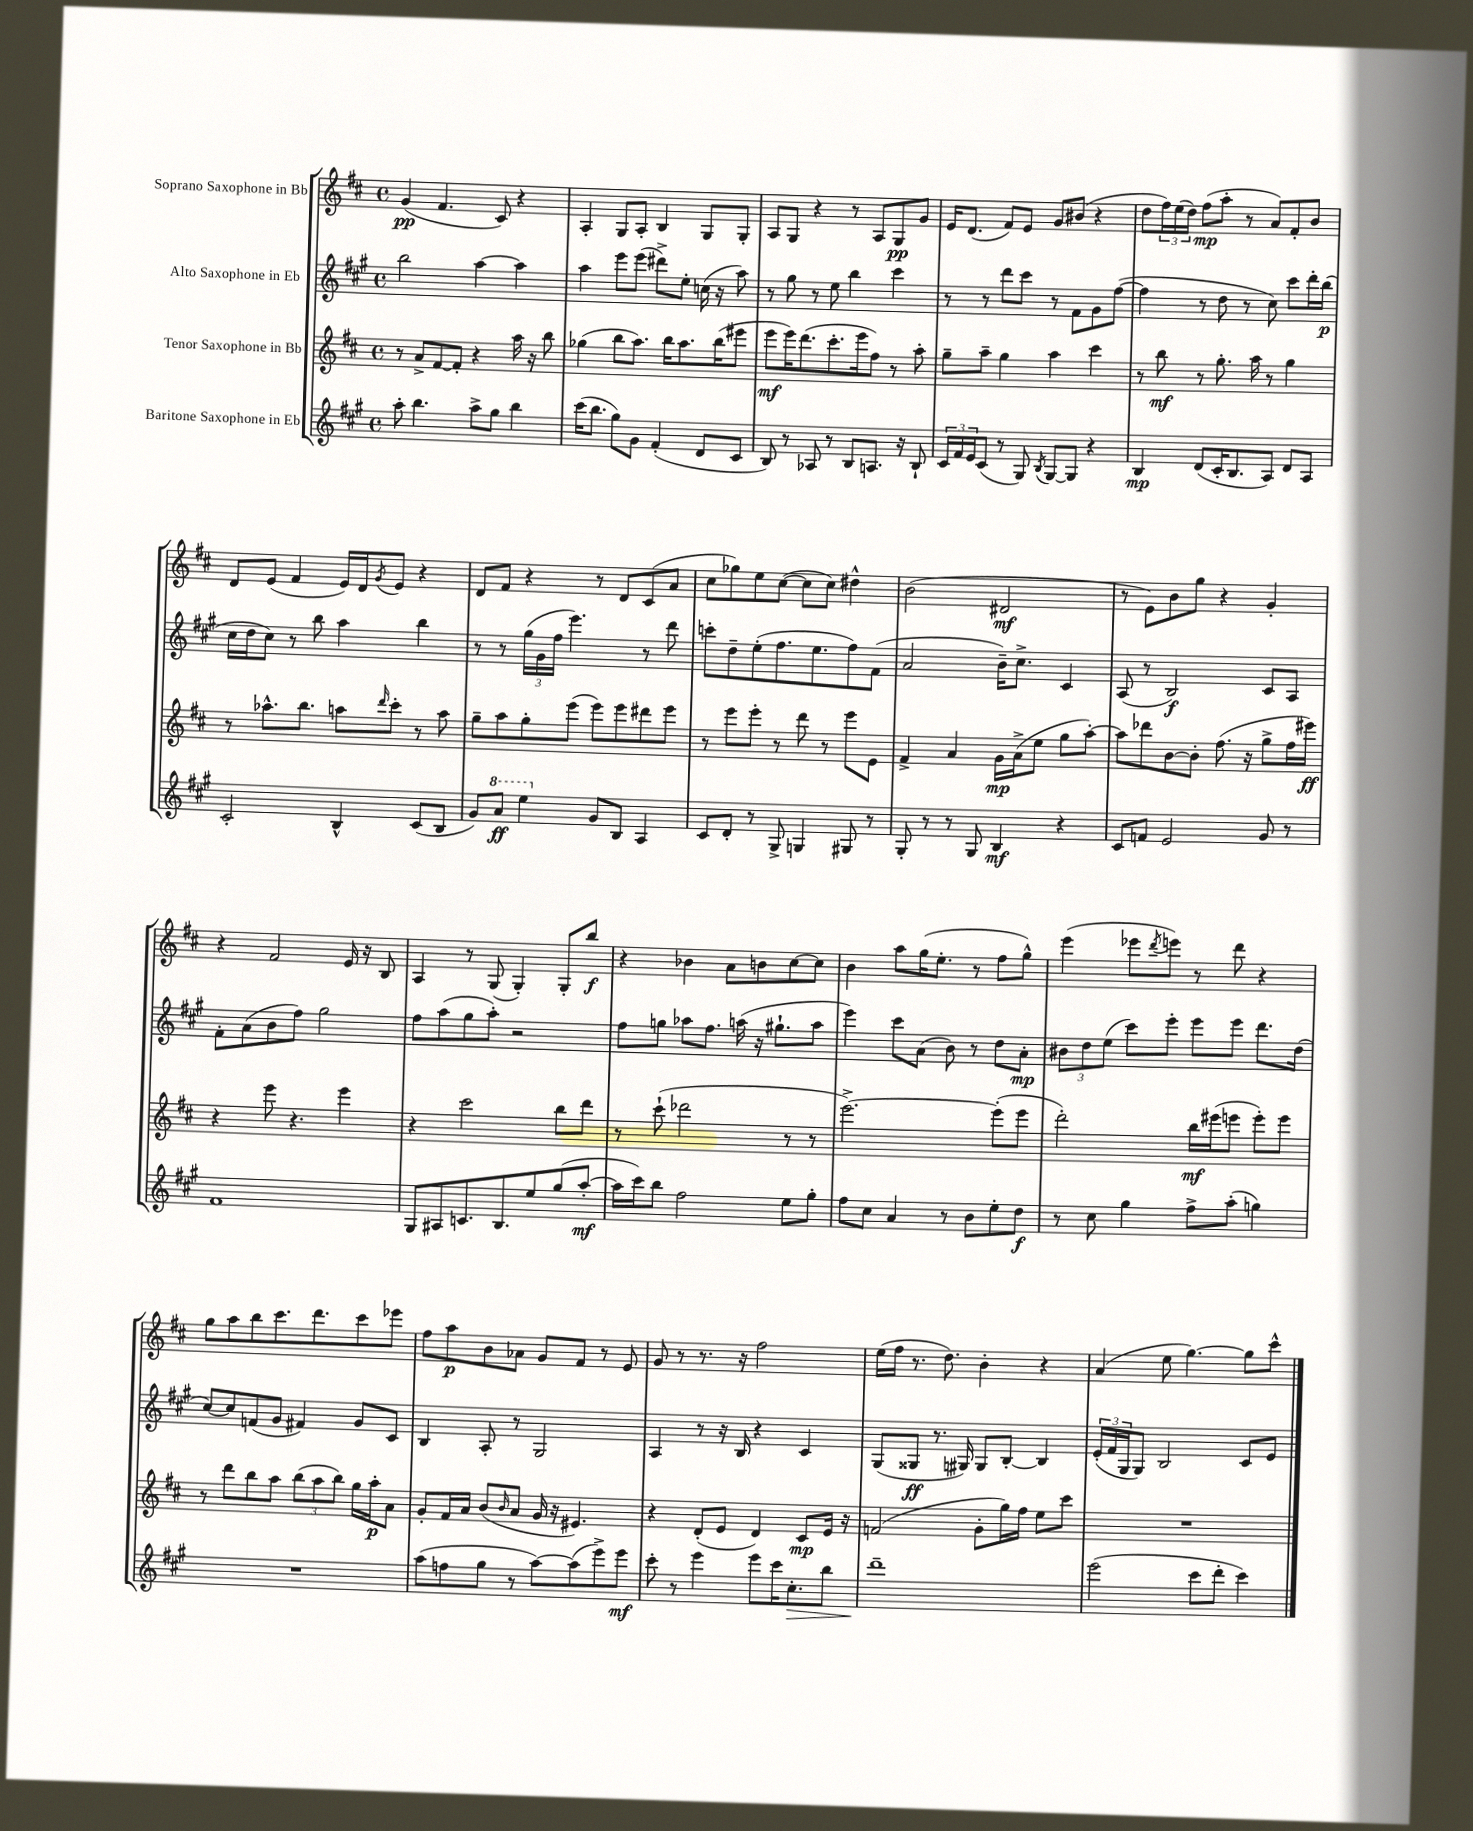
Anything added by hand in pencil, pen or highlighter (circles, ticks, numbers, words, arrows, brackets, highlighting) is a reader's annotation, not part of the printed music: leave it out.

**kern	**kern	**kern	**kern
*staff4	*staff3	*staff2	*staff1
*clefG2	*clefG2	*clefG2	*clefG2
*k[f#c#g#]	*k[f#c#]	*k[f#c#g#]	*k[f#c#]
*M4/4	*M4/4	*M4/4	*M4/4
*met(c)	*met(c)	*met(c)	*met(c)
8aa'	8r	2bb	(4g
4.bb	8a^	.	.
.	[8f#	.	4.f#
.	8f#']	.	.
8aa^	4r	[4aa	.
8gg#	.	.	8c#)
4bb	16aa	4aa]	4r
.	16r	.	.
.	8bb	.	.
=	=	=	=
(16ccc#	(4gg-	4aa	4A'
8.bb	.	.	.
8gg#)	8bb	8eee	8G
8g#	8.aa)	(8eee	8A'
(4f#'	.	8ddd#^)	4B
.	16bb	.	.
.	8.aa	8ee'	.
8d	.	(16cc	8G
.	(16bb	16r	.
8c#	8eee#	8aa)	8G'
=	=	=	=
8B)	8eee	8r	8A
8r	16eee)	8gg#	8G
.	(8.ddd	.	.
8A-	.	8r	4r
8r	8.ccc#'	8ee	.
8B	.	4bb	8r
.	16eee	.	.
8.A	8ff#)	.	8A
.	8r	4ccc#	8G
16r	.	.	.
8B`	8aa'	.	8g
=	=	=	=
24c#	8gg~	8r	16e
24f#	.	.	.
.	.	.	(8.d
24e	.	.	.
(8c#	8aa~	8r	.
8r	4gg	8ddd	8f#)
8G#)	.	8ccc#	8e
8qB	.	.	.
[8G#	4aa	8r	8g
8G#]	.	8f#	(8b#
4r	4ccc#	8g#	4r
.	.	([8ff#	.
=	=	=	=
4B	8r	4ff#]	8dd
.	8bb	.	24ff#)
.	.	.	(24ee
.	.	.	24dd)
(8d	8r	8r	(8ff#
16c#'	8.gg'	8dd	8aa'
8.B	.	.	.
.	.	8r	8r
.	16aa	.	.
8A)	8r	8cc#)	8a)
8d	4gg	8ccc#	8f#'
8A	.	16ddd'	8b
.	.	(16bb	.
=	=	=	=
2c#'	8r	16cc#	8d
.	.	16dd	.
.	8.aa-^^	8cc#)	(8e
.	.	8r	4f#
.	8.bb	.	.
.	.	8bb	.
4B^^	8aa	4aa	16e)
.	.	.	16d
.	16qqddd	.	8qg
.	8ccc#'	.	8e
(8c#	8r	4bb	4r
8B	8aa	.	.
=	=	=	=
8g#)	8gg~	8r	8d
8aa	8aa	8r	8f#
4eee	8gg'	(24gg#	4r
.	.	24g#	.
.	.	24ff#	.
.	(8eee	4.eee)	.
8g#	8eee)	.	8r
8B	8eee	.	8d
4A	8ddd#	8r	(8c#
.	8eee	8ddd	8a
=	=	=	=
8c#	8r	8ccc'	8cc#
8d'	8eee	8dd~	8gg-)
8r	8eee'	(8ee'	8ee
8G#^	8r	8.ff#	([8cc#
4G	8ddd	.	8cc#]
.	.	8.ee	.
.	8r	.	8cc#)
8G#	8eee	8ff#)	4dd#^^
8r	8e	(8f#	.
=	=	=	=
8G#'	4f#^	2a	(2b
8r	.	.	.
8r	4a	.	.
8G#	.	.	.
4B	16g	16b~)	2d#
.	(16a^	8.cc#^	.
.	8ee	.	.
4r	8gg	4c#	.
.	[8aa')	.	.
=	=	=	=
8c#	8aa]	(8A	8r
8f	8ddd-	8r	8e)
2e	[8b	2B)	8b
.	8b']	.	8gg
.	(8.ff#	.	4r
.	16r	.	.
8g#	8gg^	8c#	4g'
8r	16ff#	8A	.
.	16eee#)	.	.
=	=	=	=
1f#	4r	8f#'	4r
.	.	(8a	.
.	8eee	8b	2f#
.	4.r	8ff#)	.
.	.	2gg#	.
.	4eee	.	16e
.	.	.	16r
.	.	.	8B
=	=	=	=
8G#	4r	8ff#	4A
8A#	.	(8aa	.
8.c	2ccc#	8gg#	8r
.	.	8aa')	(8G
8.B	.	.	.
.	.	2r	4G')
8ee	.	.	.
(8gg#	8bb	.	8G'
[8aa'	8ddd	.	8bb
=	=	=	=
16aa]	8r	8ff#	4r
16ccc#)	.	.	.
8bb	(8ccc#`	8gg	.
2ff#	2ddd-	8aa-	4b-
.	.	8.ff#	.
.	.	.	8a
.	.	(16aa	.
.	.	16r	8b
.	.	8.gg#`	.
8ee	8r	.	[8cc#
8gg#'	8r	8aa	8cc#]
=	=	=	=
8ff#	[2.eee^)	4eee)	4b
8cc#	.	.	.
4a	.	8ccc#	8aa
.	.	(8a	(16gg
.	.	.	8.ee'
8r	.	8b)	.
8b	.	8r	8r
8ee'	(8eee']	8dd	8ff#
8dd	8eee	8a'	8gg^^)
=	=	=	=
8r	2ddd')	12b#	(4eee
.	.	12dd	.
8cc#	.	.	.
.	.	(12ee	.
4gg#	.	8ccc#)	8eee-
.	.	.	8qddd
.	.	8eee'	8eee)
8ff#^	16bb	8eee	8r
.	(16eee#	.	.
(8aa'	8eee	8eee	8ddd
4gg)	8eee')	8.ddd	4r
.	8eee	.	.
.	.	(16dd	.
=	=	=	=
1r	8r	[8cc#)	8gg
.	8ddd	8cc#]	8aa
.	8bb	(8f	8bb
.	8aa	8g#	8.ccc#
.	(12bb	4f#)	.
.	.	.	8.ddd
.	12aa	.	.
.	12bb)	.	.
.	16gg	8g#	8ccc#
.	16aa'	.	.
.	8a	8c#	8eee-
=	=	=	=
(8aa	8g'	4B	8ff#
8ff	16f#	.	8aa
.	16a	.	.
8gg#	(8b	8A'	8b
.	16qqb	.	.
8r	8a	8r	8a-
[8aa)	16g	2G#	8g
.	16r	.	.
(8aa]	4.e#)	.	8f#
8eee^)	.	.	8r
8eee	.	.	8e
=	=	=	=
8ccc#'	4r	4A	8g
8r	.	.	8r
4eee	(8d'	8r	8.r
.	8e	16r	.
.	.	16B	16r
8eee	4d)	4r	2ff#
16ccc#	.	.	.
8.cc#'	.	.	.
.	8c#	4c#	.
8bb	16e	.	.
.	16r	.	.
=	=	=	=
1ddd~	(2f	(8G#	(16ee
.	.	.	16ff#
.	.	8G##	8.r
.	.	8.r	.
.	.	.	8.dd)
.	.	16G#)	.
.	8g'	8G#	4b'
.	16gg)	[8B'	.
.	16ff#	.	.
.	8ee	4B]	4r
.	8ccc#	.	.
=	=	=	=
(2eee	1r	(24e'	(4a
.	.	24f#	.
.	.	24G#	.
.	.	8G#)	.
.	.	2B	8ee
.	.	.	[4.gg)
8ccc#	.	.	.
8ddd'	.	.	.
4ccc#)	.	8c#	8gg]
.	.	8e	8ccc#^^
==	==	==	==
*-	*-	*-	*-
